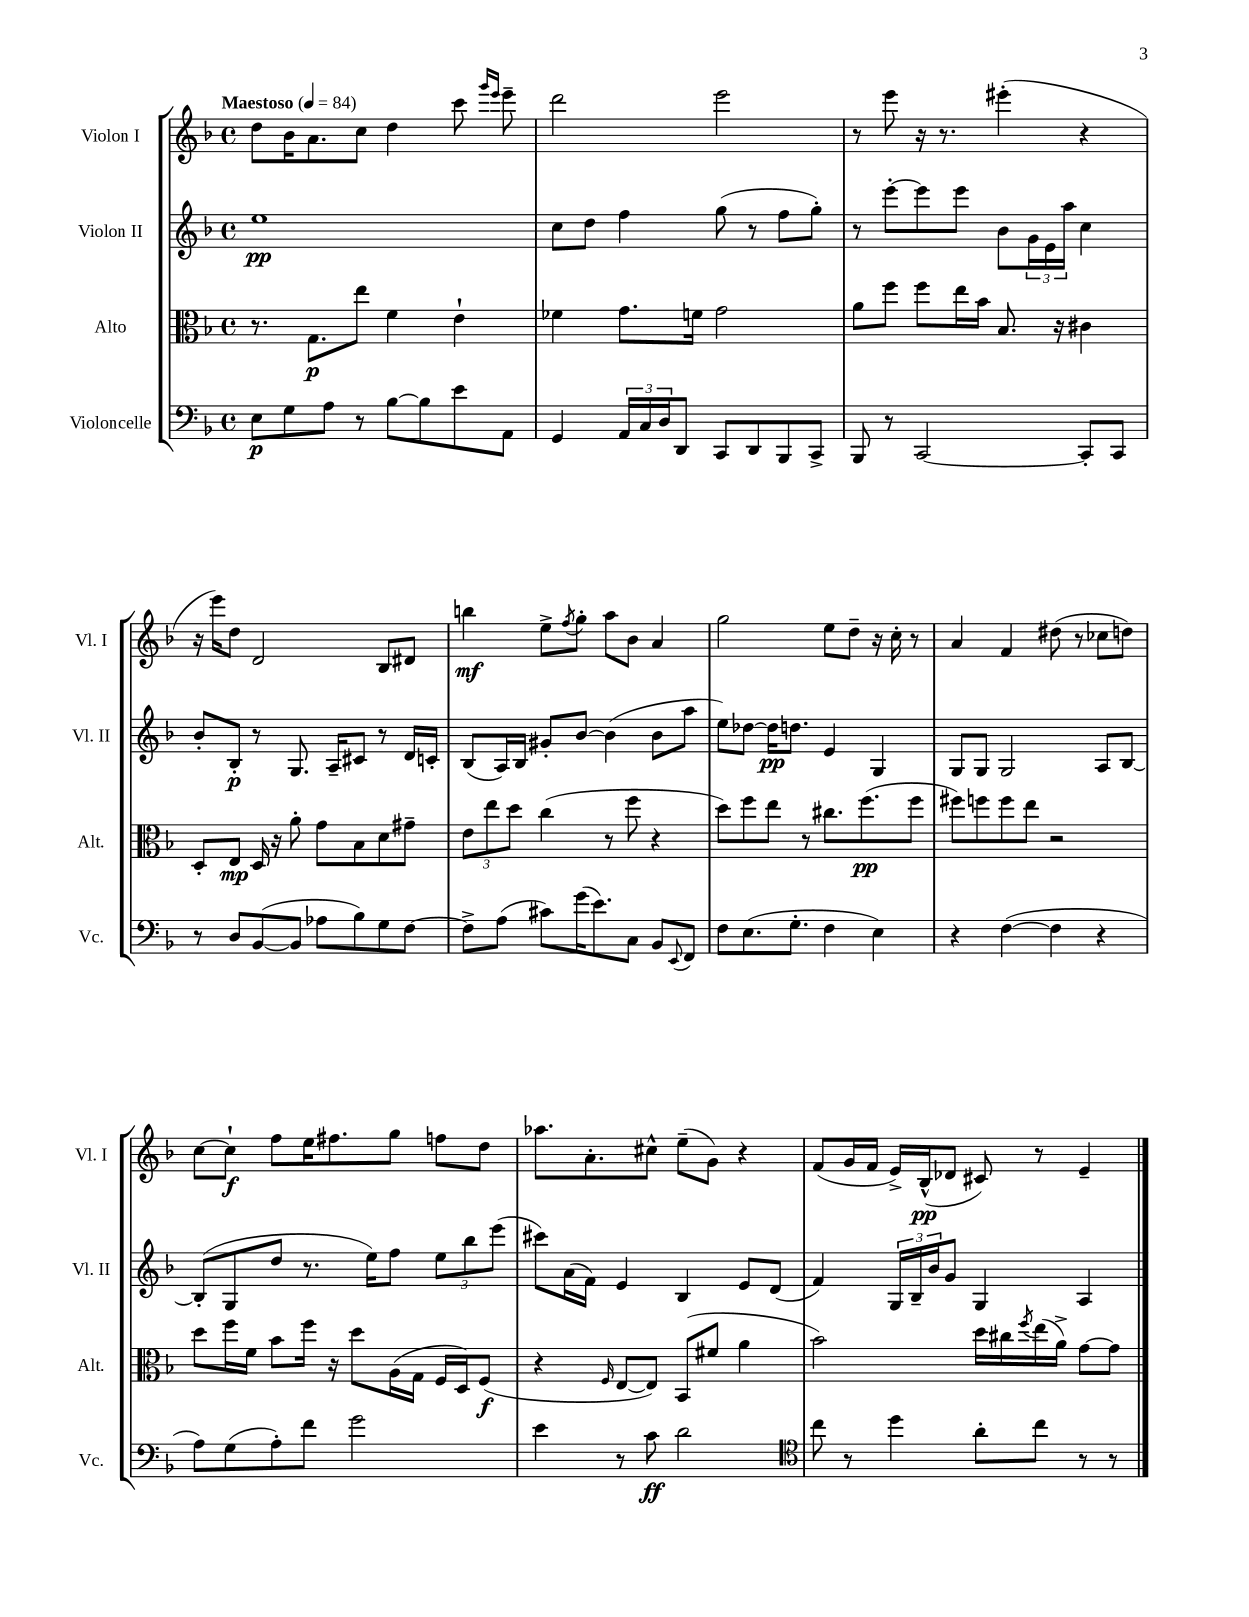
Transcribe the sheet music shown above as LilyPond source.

<<
\new StaffGroup <<
\new Staff = "s0" \with { instrumentName = "Violon I" shortInstrumentName = "Vl. I" } {
    \clef treble \key f \major \defaultTimeSignature \time 4/4 \tempo "Maestoso" 4 = 84
    d''8 bes'16 a'8. c''8 d''4 c'''8 \grace { g'''16 e'''16 } e'''8-- |
    d'''2 e'''2 |
    r8 e'''8 r16 r8. eis'''4-.( r4 |
    r16 e'''16) d''8 d'2 bes8 dis'8 |
    b''4\mf e''8-> \acciaccatura { f''8 } g''8-. a''8 bes'8 a'4 |
    g''2 e''8 d''8-- r16 c''16-. r8 |
    a'4 f'4 dis''8( r8 ces''8 d''8) |
    c''8~ c''8-!\f f''8 e''16 fis''8. g''8 f''8 d''8 |
    aes''8. a'8.-. cis''8-^ e''8--( g'8) r4 |
    f'8( g'16 f'16 e'16->) bes16-^\pp( des'8 cis'8) r8 e'4-- \bar "|." |
}
\new Staff = "s1" \with { instrumentName = "Violon II" shortInstrumentName = "Vl. II" } {
    \clef treble \key f \major \defaultTimeSignature \time 4/4
    e''1\pp |
    c''8 d''8 f''4 g''8( r8 f''8 g''8-.) |
    r8 e'''8~-. e'''8 e'''8 bes'8 \tuplet 3/2 { g'16 e'16 a''16 } c''4 |
    bes'8-. bes8-.\p r8 g8. a16-- cis'8 r8 d'16 c'16-. |
    bes8( a16) bes16 gis'8-. bes'8~ bes'4( bes'8 a''8 |
    e''8) des''8~ des''16\pp d''8. e'4 g4 |
    g8 g8 g2 a8 bes8~ |
    bes8-.( g8 d''8 r8. e''16) f''8 \tuplet 3/2 { e''8 bes''8 e'''8( } |
    cis'''8) a'16( f'16) e'4 bes4 e'8 d'8( |
    f'4) \tuplet 3/2 { g16 bes16-- bes'16 } g'8 g4 a4 \bar "|." |
}
\new Staff = "s2" \with { instrumentName = "Alto" shortInstrumentName = "Alt." } {
    \clef alto \key f \major \defaultTimeSignature \time 4/4
    r8. g8.\p e''8 f'4 e'4-! |
    fes'4 g'8. f'16 g'2 |
    a'8 f''8 f''8 e''16 bes'16 bes8. r16 cis'4 |
    d8-. e8\mp d16 r16 a'8-. g'8 bes8 d'8 gis'8-- |
    \tuplet 3/2 { e'8 e''8 d''8 } c''4( r8 f''8 r4 |
    d''8) f''8 e''8 r8 cis''8. f''8.\pp( f''8 |
    fis''8) f''8 f''8 e''8 r2 |
    d''8 f''16 f'16 bes'8 f''16 r16 d''8 a16( g16 f16 d16) f8\f( |
    r4 \grace { f16 } e8~ e8) bes,8( fis'8 a'4 |
    bes'2) d''16 cis''16 \acciaccatura { f''8 } e''16( a'16->) g'8~ g'8 \bar "|." |
}
\new Staff = "s3" \with { instrumentName = "Violoncelle" shortInstrumentName = "Vc." } {
    \clef bass \key f \major \defaultTimeSignature \time 4/4
    e8\p g8 a8 r8 bes8~ bes8 e'8 a,8 |
    g,4 \tuplet 3/2 { a,16 c16 d16 } d,8 c,8 d,8 bes,,8 c,8-> |
    bes,,8 r8 c,2~ c,8-. c,8 |
    r8 d8 bes,8~( bes,8 aes8 bes8) g8 f8~ |
    f8-> a8( cis'8) g'16( e'8.) c8 bes,8 \appoggiatura { e,8 } f,8 |
    f8 e8.( g8.-. f4 e4) |
    r4 f4~( f4 r4 |
    a8) g8( a8-.) f'8 g'2 |
    e'4 r8 c'8\ff d'2 |
    \clef tenor c''8 r8 d''4 a'8-. c''8 r8 r8 \bar "|." |
}
>>
>>
\layout { \context { \Score \remove "Bar_number_engraver" } }
